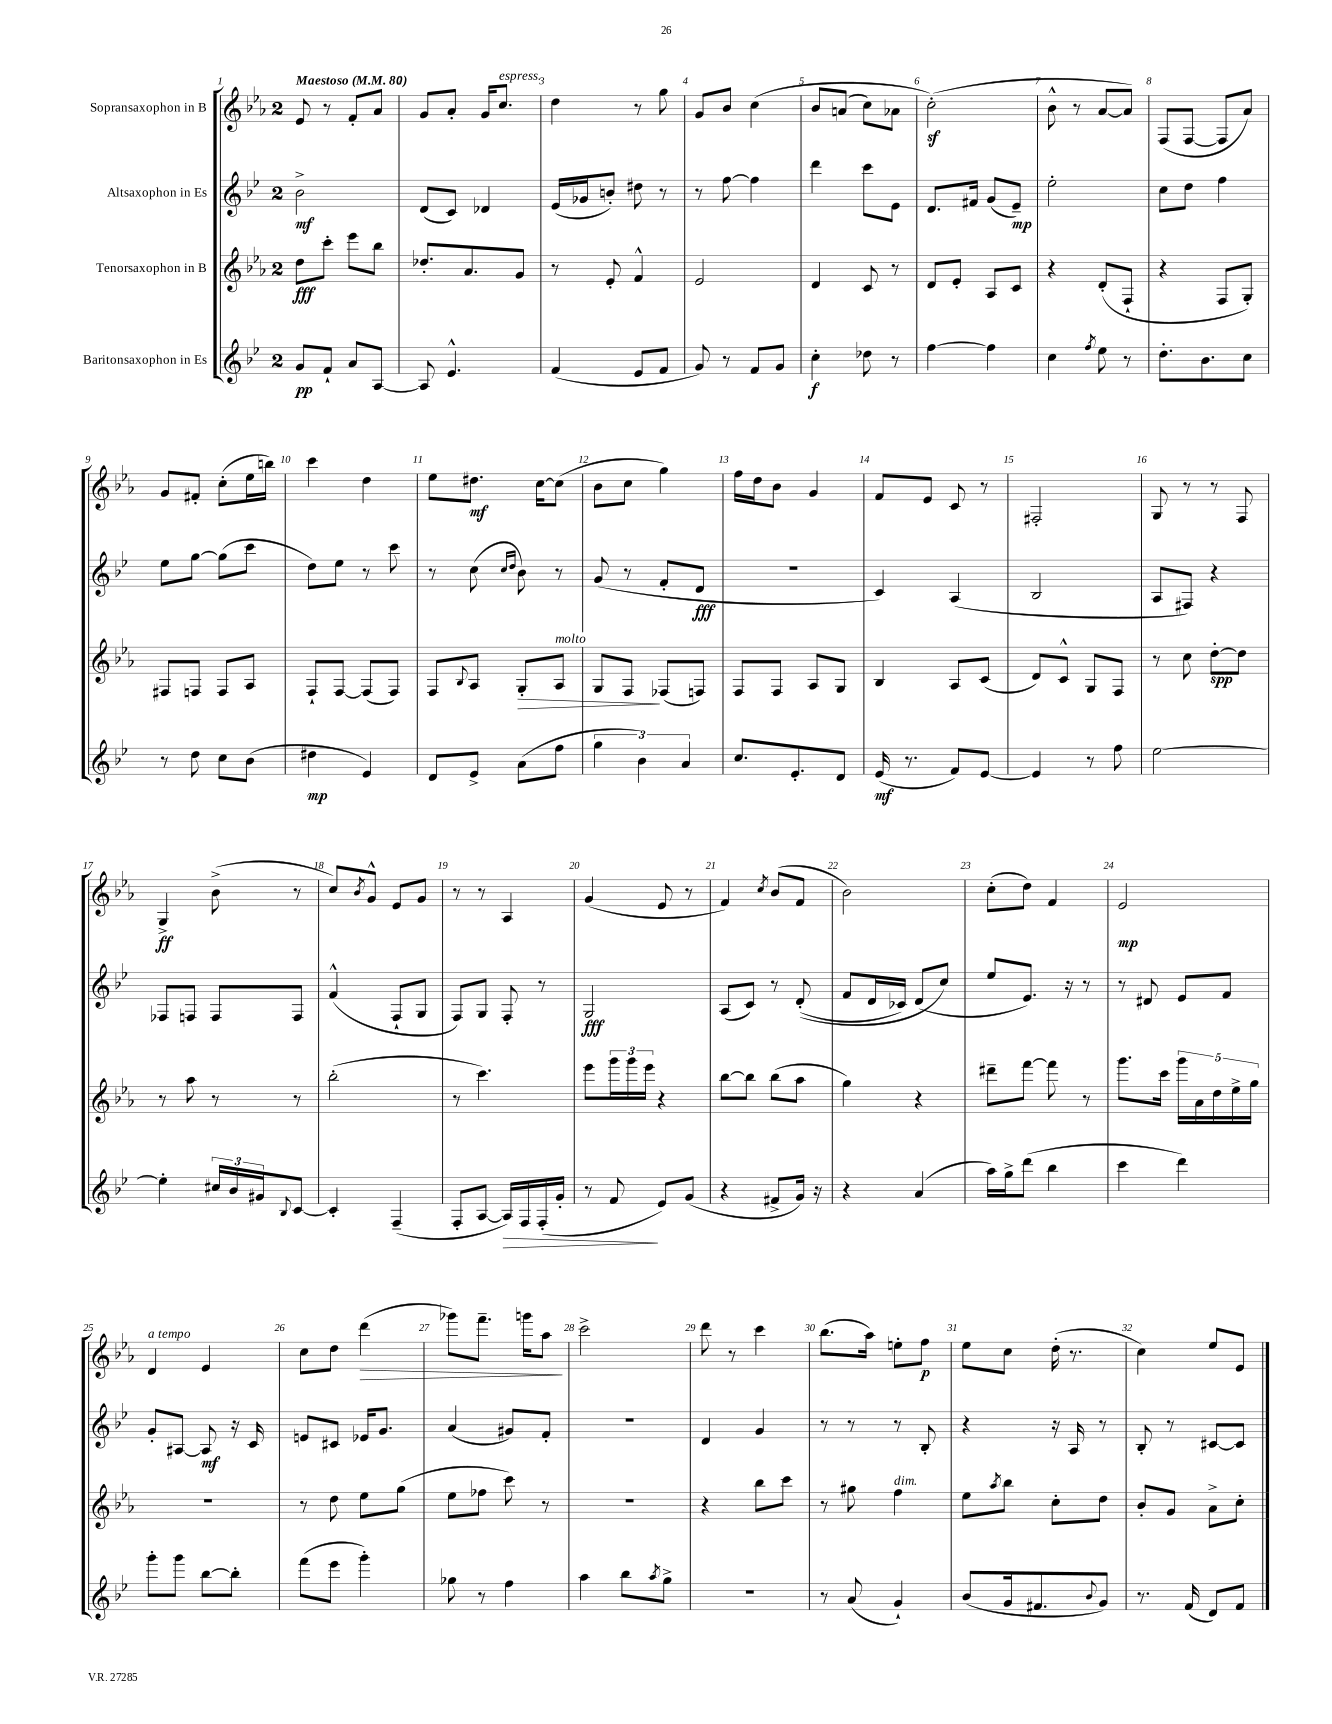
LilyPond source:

<<
\new StaffGroup <<
\new Staff = "s0" \with { instrumentName = "Sopransaxophon in B" } {
    \clef treble \key ees \major \once \override Staff.TimeSignature.style = #'single-digit \time 2/4 \tempo "Maestoso" 4 = 80
    ees'8 r8 f'8-. aes'8 |
    g'8 aes'8-. g'16 c''8.^\markup { \italic "espress." } |
    d''4 r8 g''8 |
    g'8 bes'8 c''4\( |
    bes'8 a'8( c''8) aes'8 |
    c''2-.\sf(\) |
    bes'8-^ r8 aes'8~ aes'8) |
    f8( f8~ f8 aes'8) |
    g'8 fis'8-. c''8-.( ees''16 b''16) |
    c'''4 d''4 |
    ees''8 dis''8.\mf c''16~ c''8( |
    bes'8 c''8 g''4) |
    f''16 d''16 bes'8 g'4 |
    f'8 ees'8 c'8 r8 |
    fis2-. |
    g8 r8 r8 f8 |
    g4->\ff bes'8->( r8 |
    c''8) \acciaccatura { bes'8 } g'8-^ ees'8 g'8 |
    r8 r8 aes4 |
    g'4( ees'8 r8 |
    f'4) \acciaccatura { c''8 } bes'8( f'8 |
    bes'2) |
    c''8-.( d''8) f'4 |
    ees'2\mp |
    d'4^\markup { \italic "a tempo" } ees'4 |
    c''8 d''8 d'''4\>( |
    ges'''8) f'''8.-- g'''16 aes''8\! |
    c'''2-> |
    d'''8 r8 c'''4 |
    bes''8.( aes''16) e''8-. f''8\p |
    ees''8 c''8 d''16-.( r8. |
    c''4) ees''8 ees'8 \bar "|." |
}
\new Staff = "s1" \with { instrumentName = "Altsaxophon in Es" } {
    \clef treble \key bes \major \once \override Staff.TimeSignature.style = #'single-digit \time 2/4
    bes'2->\mf |
    d'8( c'8) des'4 |
    ees'16( ges'16 b'8-.) dis''8 r8 |
    r8 f''8~ f''4 |
    d'''4 c'''8 ees'8 |
    d'8. fis'16 g'8( ees'8--\mp) |
    ees''2-. |
    c''8 d''8 f''4 |
    ees''8 g''8~ g''8( c'''8 |
    d''8) ees''8 r8 c'''8 |
    r8 c''8( \grace { c''16 d''16 } bes'8) r8 |
    g'8( r8 f'8-. d'8\fff |
    r2 |
    c'4) a4( |
    bes2 |
    a8 fis8) r4 |
    fes8 f8 f8 f8 |
    f'4-^( f8-! g8 |
    f8) g8 f8-. r8 |
    g2\fff |
    a8( c'8) r8 d'8-.(\( |
    f'8 d'16 ces'16) d'8( c''8\) |
    ees''8 ees'8.) r16 r8 |
    r8 dis'8 ees'8 f'8 |
    g'8-. ais8~ ais8\mf r16 c'16 |
    e'8 cis'8 ees'16 g'8. |
    a'4( gis'8) f'8-. |
    R2 |
    d'4 g'4 |
    r8 r8 r8 bes8-. |
    r4 r16 a16 r8 |
    bes8-. r8 cis'8~ cis'8 \bar "|." |
}
\new Staff = "s2" \with { instrumentName = "Tenorsaxophon in B" } {
    \clef treble \key ees \major \once \override Staff.TimeSignature.style = #'single-digit \time 2/4
    d''8\fff c'''8-. ees'''8 bes''8 |
    des''8.-. aes'8. g'8 |
    r8 ees'8-. f'4-^ |
    ees'2 |
    d'4 c'8 r8 |
    d'8 ees'8-. aes8 c'8 |
    r4 d'8-.( f8-! |
    r4 f8 g8-.) |
    fis8 f8 f8 aes8 |
    f8-! f8~ f8( f8) |
    f8 \appoggiatura { bes8 } aes8 g8-.\> aes8^\markup { \italic "molto" } |
    g8 f8\! fes8( f8) |
    f8 f8 aes8 g8 |
    bes4 aes8 c'8( |
    d'8) c'8-^ g8 f8 |
    r8 c''8 d''8~-.\spp d''8 |
    r8 aes''8 r8 r8 |
    bes''2-.( |
    r8 c'''4.) |
    ees'''8 \tuplet 3/2 { g'''16 g'''16 ees'''16 } r4 |
    bes''8~ bes''8 bes''8( aes''8 |
    g''4) r4 |
    dis'''8-- f'''8~ f'''8 r8 |
    g'''8. c'''16 \tuplet 5/4 { g'''16 aes'16 d''16 ees''16-> g''16 } |
    R2 |
    r8 d''8 ees''8 g''8( |
    ees''8 fes''8 c'''8) r8 |
    R2 |
    r4 bes''8 c'''8 |
    r8 gis''8 f''4^\markup { \italic "dim." } |
    ees''8 \acciaccatura { aes''8 } bes''8 c''8-. d''8 |
    bes'8-. g'8 aes'8-> c''8-. \bar "|." |
}
\new Staff = "s3" \with { instrumentName = "Baritonsaxophon in Es" } {
    \clef treble \key bes \major \once \override Staff.TimeSignature.style = #'single-digit \time 2/4
    g'8\pp f'8-! a'8 a8~ |
    a8 ees'4.-^ |
    f'4( ees'8 f'8 |
    g'8) r8 f'8 g'8 |
    c''4-.\f des''8 r8 |
    f''4~ f''4 |
    c''4 \acciaccatura { f''8 } ees''8 r8 |
    d''8.-. bes'8. c''8 |
    r8 d''8 c''8 bes'8( |
    dis''4\mp ees'4) |
    d'8 ees'8-> a'8( f''8 |
    \tuplet 3/2 { g''4 bes'4) a'4 } |
    c''8. ees'8.-. d'8 |
    ees'16\mf( r8. f'8) ees'8~ |
    ees'4 r8 f''8 |
    ees''2~ |
    ees''4-. \tuplet 3/2 { cis''16 bes'16 gis'16 } \appoggiatura { bes8 } c'8~ |
    c'4-. f4--( |
    f8-. a8~ a16\>) f16 f16-.( g'16-. |
    r8 f'8\! ees'8) g'8( |
    r4 fis'8-> g'16) r16 |
    r4 a'4( |
    a''16) g''16-> d'''8( bes''4 |
    c'''4 d'''4) |
    g'''8-. g'''8 bes''8~ bes''8-. |
    f'''8( ees'''8 g'''4-.) |
    ges''8 r8 f''4 |
    a''4 bes''8 \acciaccatura { a''8 } g''8-> |
    R2 |
    r8 a'8( g'4-!) |
    bes'8( g'16 fis'8. \appoggiatura { bes'8 } g'8) |
    r8. f'16( d'8) f'8 \bar "|." |
}
>>
>>
\layout { \context { \Score \override BarNumber.break-visibility = ##(#f #t #t) barNumberVisibility = #all-bar-numbers-visible } }
